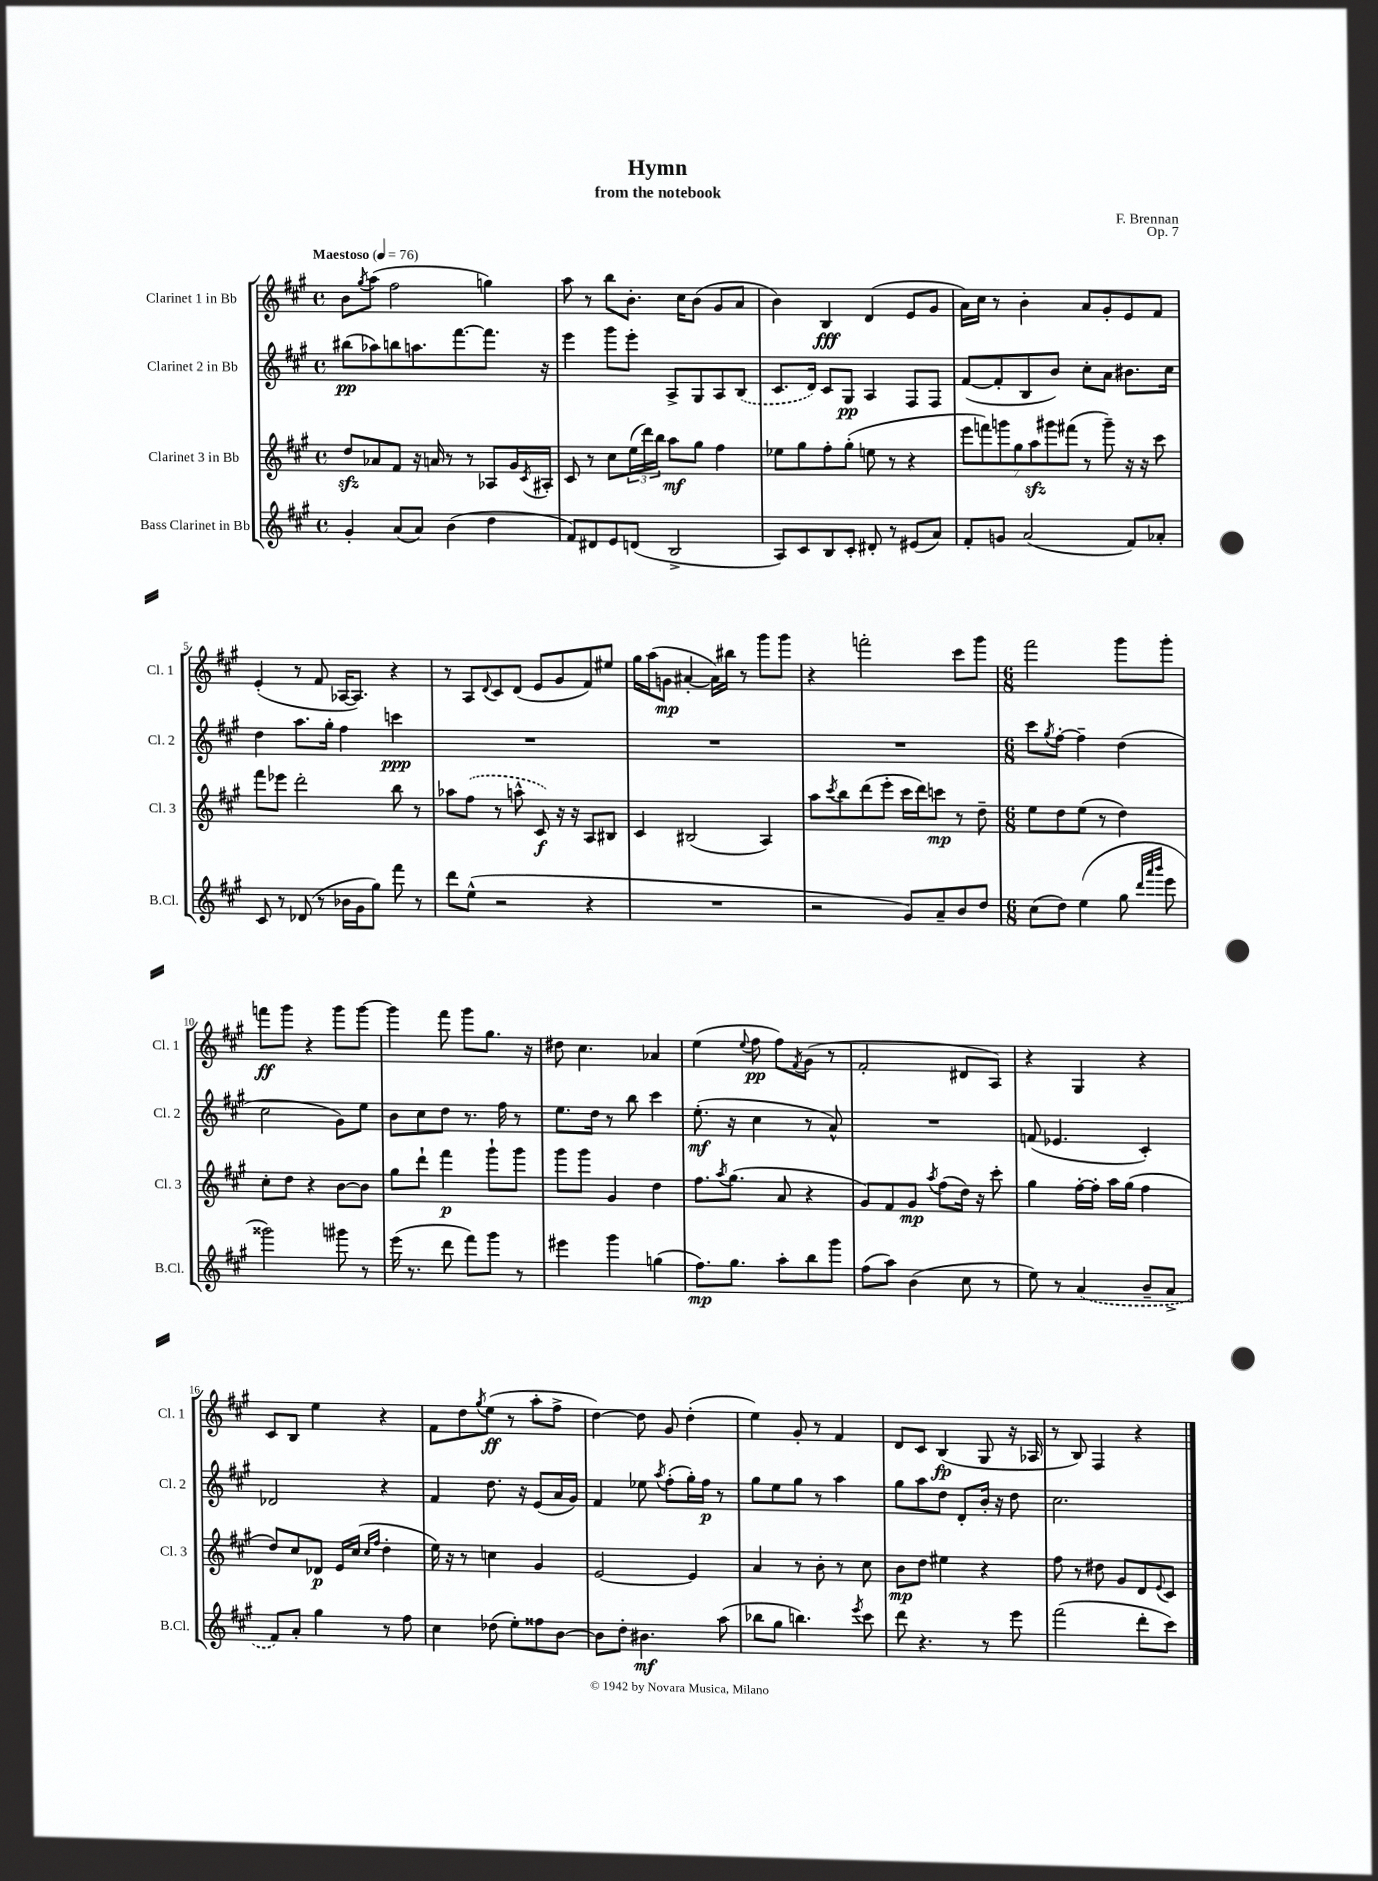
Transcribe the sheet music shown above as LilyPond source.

\header { title = "Hymn" composer = "F. Brennan" subtitle = "from the notebook" opus = "Op. 7" }
<<
\new StaffGroup <<
\new Staff = "s0" \with { instrumentName = "Clarinet 1 in Bb" shortInstrumentName = "Cl. 1" } {
    \clef treble \key a \major \defaultTimeSignature \time 4/4 \tempo "Maestoso" 4 = 76
    b'8 \acciaccatura { gis''8 } a''8( fis''2 g''4) |
    a''8 r8 b''8 b'8.-. cis''16 b'8( gis'8 a'8 |
    b'4) b4\fff d'4( e'8 gis'8 |
    a'16) cis''16 r8 b'4-. a'8 gis'8-. e'8 fis'8 |
    e'4-.( r8 fis'8 aes16~ aes8.) r4 |
    r8 a8 \appoggiatura { d'8 } cis'8 d'8( e'8 gis'8 fis'8) eis''8 |
    gis''16 a''16( g'8\mp ais'4~-. ais'16) bis''16 r8 gis'''8 gis'''8 |
    r4 f'''2-. cis'''8 gis'''8 |
    \numericTimeSignature \time 6/8 fis'''2 gis'''8 gis'''8-. |
    f'''8\ff gis'''8 r4 gis'''8 gis'''8~ |
    gis'''4 fis'''8 gis'''8 gis''8. r16 |
    dis''8 cis''4. aes'4 |
    e''4( \appoggiatura { e''8 } fis''8\pp fis''8) \acciaccatura { fis'8 } gis'8( r8 |
    fis'2-. dis'8 a8) |
    r4 gis4 r4 |
    cis'8 b8 e''4 r4 |
    fis'8 d''8 \acciaccatura { gis''8 } e''8\ff( r8 a''8-. fis''8-> |
    d''4~) d''8 gis'8 d''4-.( |
    e''4) gis'8-. r8 fis'4 |
    d'8 cis'8 b4\fp( gis8 r16 aes16 |
    r8 b8) fis4 r4 \bar "|." |
}
\new Staff = "s1" \with { instrumentName = "Clarinet 2 in Bb" shortInstrumentName = "Cl. 2" } {
    \clef treble \key a \major \defaultTimeSignature \time 4/4
    bis''8\pp( aes''8) b''8 a''8. fis'''8.~ fis'''8. r16 |
    e'''4 gis'''8 e'''8-. a8-> gis8 a8 \once \slurDashed b8( |
    cis'8. d'16) cis'8 gis8\pp a4 fis8 fis8 |
    fis'8~( fis'8-. b8 b'8) cis''8-. a'8 bis'8. cis''16 |
    d''4 a''8. gis''16-. fis''4 c'''4\ppp |
    R1 |
    R1 |
    R1 |
    \numericTimeSignature \time 6/8 cis'''8 \acciaccatura { gis''8 } fis''8~-. fis''4-- d''4( |
    cis''2 gis'8) e''8 |
    b'8 cis''8 d''8 r8. fis''16 r8 |
    e''8. d''16 r8 b''8 cis'''4 |
    e''8.-.\mf( r16 cis''4 r8 a'8-^) |
    R2. |
    f'8( ees'4. cis'4-.) |
    des'2 r4 |
    fis'4 d''8. r16 e'8( a'16 gis'16) |
    fis'4 ees''8 \acciaccatura { a''8 } fis''8-.( gis''16-.) fis''16\p r8 |
    gis''8 e''8 gis''8 r8 a''4 |
    gis''8 a''8 d''8 d'8-. b'16-. r16 d''8 |
    cis''2. \bar "|." |
}
\new Staff = "s2" \with { instrumentName = "Clarinet 3 in Bb" shortInstrumentName = "Cl. 3" } {
    \clef treble \key a \major \defaultTimeSignature \time 4/4
    d''8\sfz aes'8 fis'8 r16 a'16 r8 r8 aes8 gis'16 \acciaccatura { cis'8 } ais16-. |
    cis'8 r8 cis''8 \tuplet 3/2 { e''16( d'''16) b''16 } a''8\mf gis''8 fis''4 |
    ees''8 gis''8 fis''8-. gis''8-.( e''8 r8 r4 |
    \tuplet 7/4 { e'''8 f'''8) g'''8 gis''8 a''8\sfz gis'''8 fis'''8( } r8 gis'''8--) r16 r16 cis'''8 |
    fis'''8 ees'''8 d'''2-. b''8 r8 |
    aes''8 \once \slurDashed fis''8( r8 a''8-^ cis'8\f) r16 r16 a8 bis8 |
    cis'4 bis2( a4) |
    a''8 \acciaccatura { cis'''8 } b''8 d'''8( e'''8-. cis'''16 d'''16) c'''8\mp r8 d''8-- |
    \numericTimeSignature \time 6/8 e''8 d''8 e''8( r8 d''4) |
    cis''8-. d''8 r4 b'8~ b'8 |
    gis''8 d'''8-! fis'''4\p gis'''8-! gis'''8 |
    gis'''8 gis'''8 gis'4 d''4 |
    fis''8. \acciaccatura { a''8 } gis''8.( a'8 r4 |
    gis'8) fis'8 gis'8\mp \acciaccatura { a''8 } fis''8( d''16) r16 cis'''8-. |
    gis''4 fis''16~-. fis''16-. a''16 gis''16( fis''4 |
    d''8) cis''8 des'8\p e'16 cis''16( \grace { cis''16 fis''16 } d''4-. |
    e''16) r16 r8 c''4 gis'4 |
    e'2~ e'4 |
    a'4 r8 b'8-. r8 cis''8 |
    b'8\mp d''8 eis''4 r4 |
    fis''8 r8 dis''8 gis'8 d'8 \appoggiatura { e'8 } cis'8 \bar "|." |
}
\new Staff = "s3" \with { instrumentName = "Bass Clarinet in Bb" shortInstrumentName = "B.Cl." } {
    \clef treble \key a \major \defaultTimeSignature \time 4/4
    gis'4-. a'8( a'8) b'4( d''4 |
    fis'8) dis'8 e'8 d'8( b2-> |
    a8) cis'8 b8 cis'8-. dis'8-. r8 eis'8( a'8) |
    fis'8-. g'8 a'2( fis'8) aes'8-. |
    cis'8 r8 des'8( r8 bes'16 gis'16 gis''8) fis'''8 r8 |
    d'''8 e''8-^( r2 r4 |
    R1 |
    r2 gis'8) a'8-- b'8 d''8 |
    \numericTimeSignature \time 6/8 cis''8( d''8) e''4( gis''8 \grace { d'''32 a'''32 b'''32 } e'''8 |
    gisis'''2) gis'''8 r8 |
    e'''16( r8. d'''8 fis'''8) gis'''8 r8 |
    eis'''4 gis'''4 g''4( |
    fis''8.\mp) gis''8. a''8-. b''8 gis'''8 |
    fis''8( a''8) b'4( cis''8 r8 |
    e''8) r8 \once \slurDashed a'4( b'8-- a'8-> |
    fis'8) a'8-. gis''4 r8 fis''8 |
    cis''4 des''8( e''8-.) fisis''8 b'8~ |
    b'8 d''8-. bis'4.\mf a''8( |
    bes''8 gis''8 b''4.) \acciaccatura { e'''8 } cis'''8 |
    d'''8 r4. r8 e'''8 |
    fis'''2( d'''8-. cis'''8) \bar "|." |
}
>>
>>
